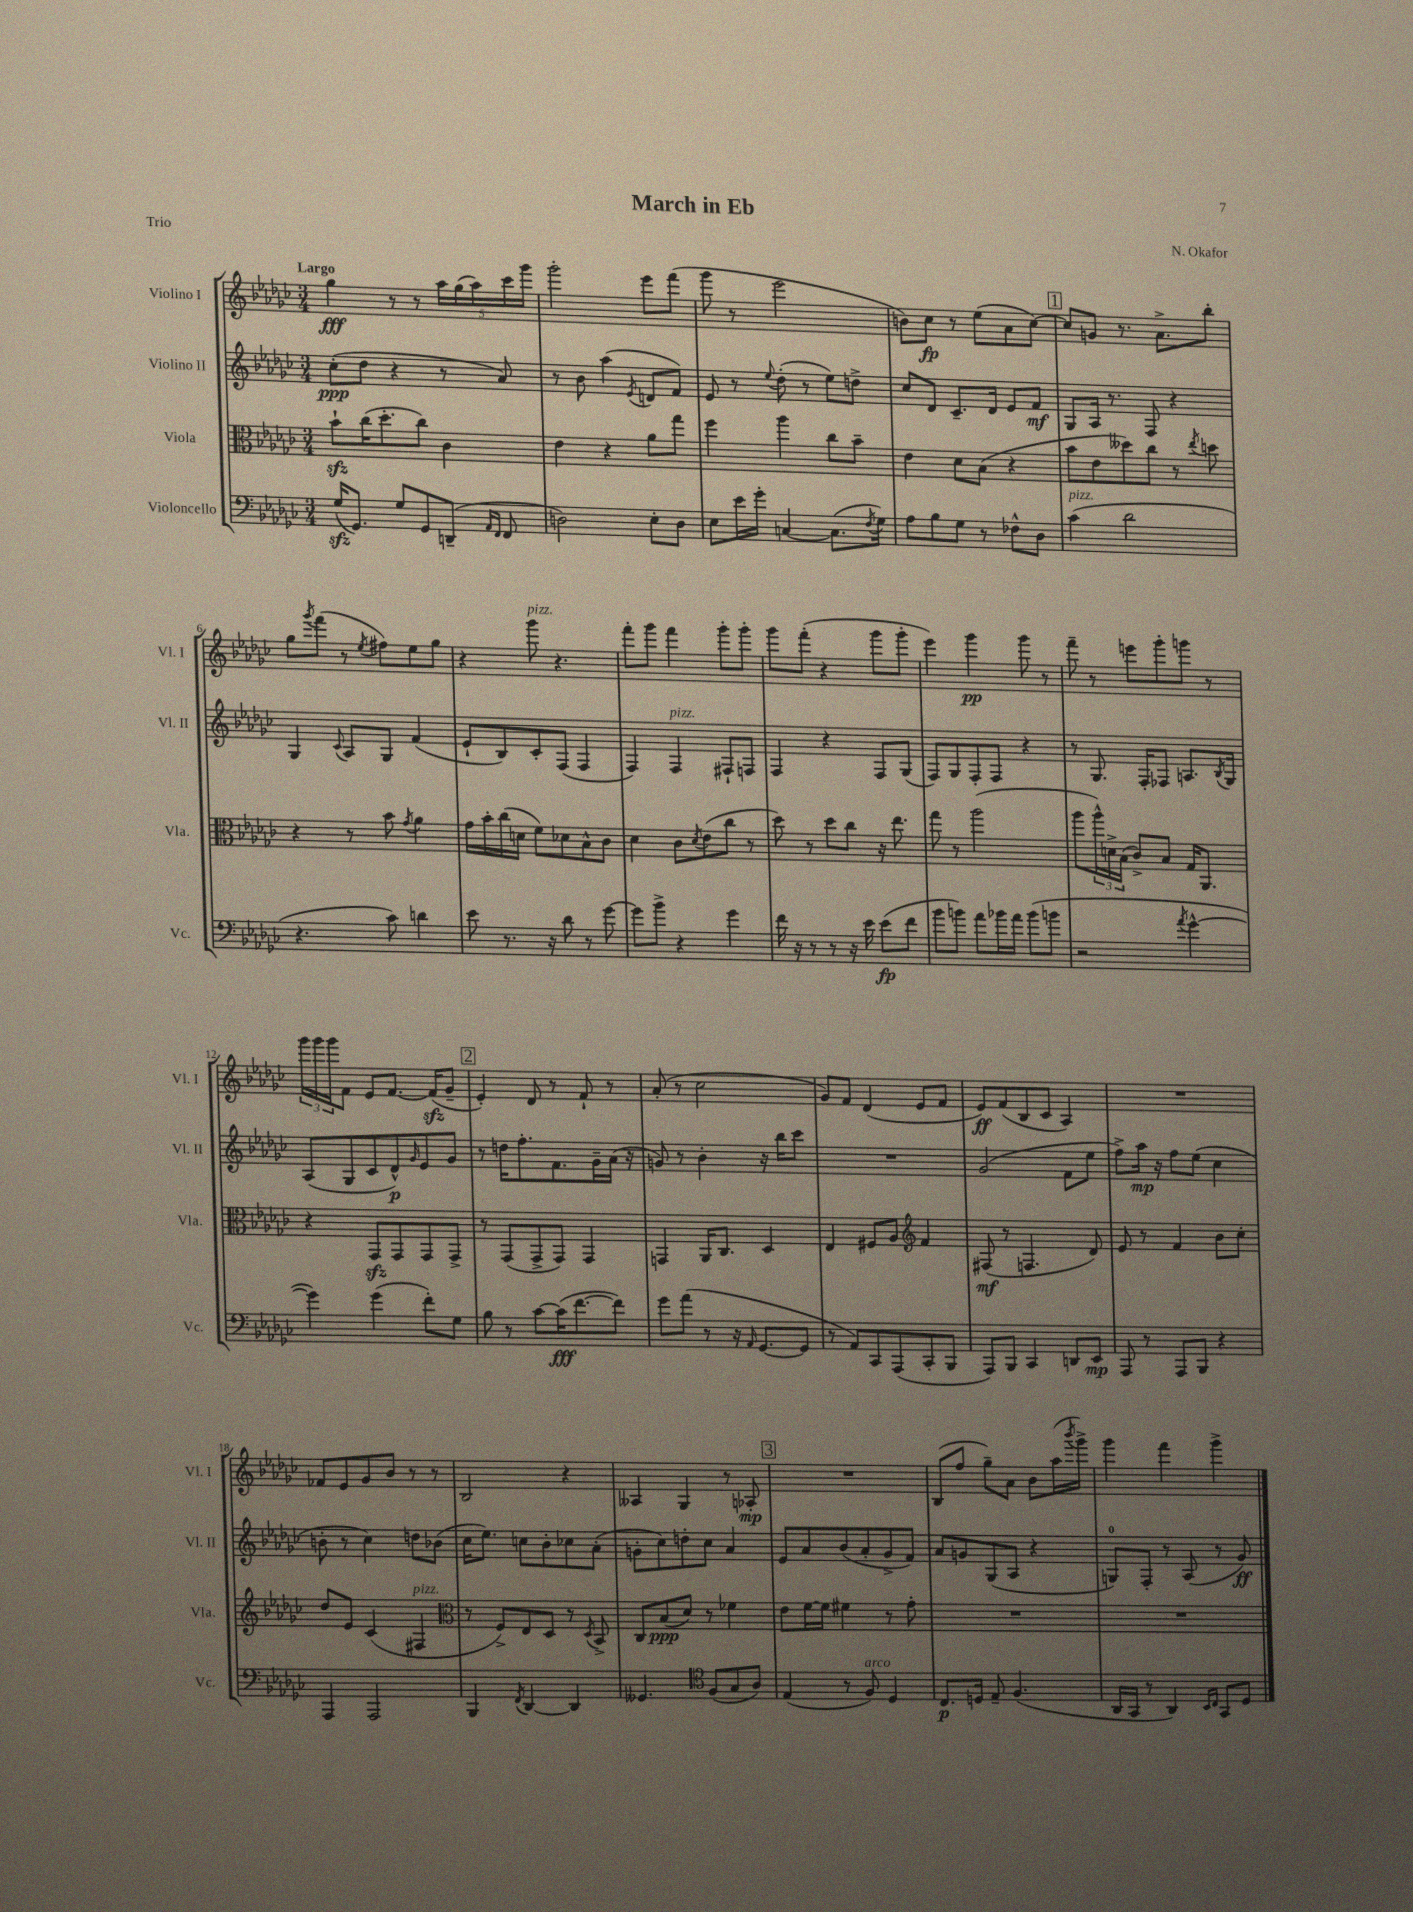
\header { title = "March in Eb" composer = "N. Okafor" piece = "Trio" }
<<
\new StaffGroup <<
\new Staff = "s0" \with { instrumentName = "Violino I" shortInstrumentName = "Vl. I" } {
    \clef treble \key ges \major \numericTimeSignature \time 3/4 \tempo "Largo"
    ges''4\fff r8 r8 \tuplet 5/4 { aes''16 ges''16( aes''16) ces'''16 ges'''16 } |
    ges'''2-. ees'''8 f'''8( |
    ges'''8 r8 ees'''2 |
    b'8) ces''8\fp r8 ees''8( aes'8 ces''8~) |
    \mark \markup { \box "1" } ces''8 g'8 r8. aes'8.-> bes''8-. |
    ges''8 \acciaccatura { ges'''8 } f'''8( r8 \acciaccatura { ees''8 } fis''8) ees''8 ges''8 |
    r4 ges'''8^\markup { \italic "pizz." } r4. |
    f'''8-. ges'''8 f'''4 ges'''8-. ges'''8-. |
    ges'''8 f'''8-.( r4 ges'''8 ges'''8-. |
    ees'''4) ges'''4\pp ges'''8 r8 |
    f'''8-- r8 e'''8 ges'''8-. g'''8 r8 |
    \tuplet 3/2 { ges'''16 ges'''16 ges'''16 } f'8 ees'8 f'8.~ f'16\sfz( ges'8-- |
    \mark \markup { \box "2" } ees'4-.) des'8 r8 f'8-! r8 |
    aes'8-.( r8 ces''2 |
    ges'8) f'8 des'4( ees'8 f'8 |
    ees'8\ff) f'8( bes8 ces'8 aes4) |
    R2. |
    fes'8 ees'8 ges'8 bes'8 r8 r8 |
    bes2 r4 |
    aeses4 ges4 r8 aes8-.\mp |
    \mark \markup { \box "3" } R2. |
    bes8( f''8 ges''8--) aes'8 bes'8 aes''16( \acciaccatura { bes'''8 } ges'''16->) |
    ges'''4 f'''4 ges'''4-> \bar "|." |
}
\new Staff = "s1" \with { instrumentName = "Violino II" shortInstrumentName = "Vl. II" } {
    \clef treble \key ges \major \numericTimeSignature \time 3/4
    ces''8-.\ppp( des''8 r4 r8 aes'8) |
    r8 bes'8 aes''4( \acciaccatura { ees'8 } d'8 f'8) |
    ees'8 r8 \appoggiatura { ees''8 } des''8-.( r8 ees''8) d''8-> |
    ces''8 des'8 ces'8.-- des'16 ees'8 f'8\mf |
    \mark \markup { \box "1" } ges8 aes16 r8. f8 r4 |
    ges4 \appoggiatura { ces'8 } aes8 ges8 f'4( |
    ees'8-! bes8) ces'8-. f8( f4 |
    f4) f4^\markup { \italic "pizz." } fis8-! f8 |
    f4 r4 f8 ges8( |
    f8) ges8 f8-. f8 r4 |
    r8 ges8. f16-. fes8 a8. \acciaccatura { bes8 } ges16 |
    aes8( ges8 ces'8 des'8-^\p) \grace { ges'16 } ees'8 ges'8 |
    \mark \markup { \box "2" } r8 d''16 f''8.-. f'8. ges'16-- aes'16( r16 |
    g'8) r8 bes'4-. r16 bes''16 ces'''8 |
    R2. |
    ges'2( f'8 ees''8 |
    f''8->) aes''16\mp r16 f''8 ees''8( ces''4 |
    b'8-. r8 ces''4) d''8 bes'8( |
    ces''16 ees''8.) c''8 bes'8-. ces''8 aes'8-.( |
    g'8-. ces''8) d''8-. ces''8 aes'4 |
    \mark \markup { \box "3" } ees'8 aes'8 bes'8( aes'8-. ges'8-> f'8) |
    aes'8 g'8 ges8( aes8 r4 |
    g8-0) f8-. r8 aes8( r8 ges'8\ff) \bar "|." |
}
\new Staff = "s2" \with { instrumentName = "Viola" shortInstrumentName = "Vla." } {
    \clef alto \key ges \major \numericTimeSignature \time 3/4
    bes'8-!\sfz ces''16( des''8.-. ces''8) ces'4 |
    ees'4 r4 aes'8 ges''8 |
    f''4 aes''4 ces''8 bes'8-- |
    ees'4 des'8 bes8( r4 |
    \mark \markup { \box "1" } bes'8 ees'8 deses''8) ces''8 r8 \acciaccatura { ees''8 } d''8 |
    r4 r8 bes'8 \acciaccatura { ges'8 } aes'4 |
    ges'16 bes'16-. ces''16( d'16 f'8) des'8 bes8-^ ces'8 |
    des'4 ces'8 \acciaccatura { des'8 } ees'8( ces''8 r8 |
    des''8) r8 des''8 ces''8 r16 ees''8. |
    ges''8 r8 aes''2( |
    aes''8 \tuplet 3/2 { aes''16-^) d'16-> bes16( } ces'8->) bes8 ges16 aes,8. |
    r4 ges,8\sfz ges,8 ges,8 ges,8-> |
    \mark \markup { \box "2" } r8 ges,8( ges,8-> ges,8) ges,4 |
    g,4 aes,16 ces8. des4 |
    ees4 fis8 aes8 \clef treble f'4 |
    fis8\mf( r8 f4. des'8) |
    ees'8 r8 f'4 bes'8 ces''8-. |
    des''8 ees'8 ces'4( fis4^\markup { \italic "pizz." } |
    \clef alto r8 f8->) ees8 des8 r8 \acciaccatura { des8 } bes,8-> |
    ces8 bes8\ppp( des'8) r8 fes'4 |
    \mark \markup { \box "3" } ees'8 f'16~ f'16 fis'4 r8 ges'8-. |
    R2. |
    R2. \bar "|." |
}
\new Staff = "s3" \with { instrumentName = "Violoncello" shortInstrumentName = "Vc." } {
    \clef bass \key ges \major \numericTimeSignature \time 3/4
    ges16\sfz( ges,8.) ges8 ges,8 d,8--( \grace { aes,16 f,16 } f,8 |
    d2) ees8-. d8 |
    ees8 ees'16 ges'16-. c4~ c8.( \acciaccatura { f8 } ges16) |
    aes8 bes8 ges8 r8 fes8-^ des8 |
    \mark \markup { \box "1" } ces'4^\markup { \italic "pizz." }( des'2 |
    r4. ces'8) d'4 |
    ees'8 r8. r16 des'8 r8 ges'8~ |
    ges'8 bes'8-> r4 ges'4 |
    f'16 r16 r8 r8 r16 ees'16 ees'8\fp( f'8 |
    bes'8 b'8) aes'8 bes'16 aes'16 bes'8( b'8 |
    r2 \acciaccatura { aes'8 } ges'4~-^ |
    ges'4) ges'4( f'8-.) ges8 |
    \mark \markup { \box "2" } bes8 r8 ces'8~ ces'16\fff( f'8.~ f'8) |
    ges'8 aes'8( r8 r16 \grace { aes,16 } ges,8.~ ges,8 |
    r8 aes,8) ces,8 aes,,8( ces,8-. bes,,8 |
    aes,,8) bes,,8 ces,4 d,8 ees,8\mp |
    aes,,8 r8 aes,,8 bes,,8 r4 |
    aes,,4 aes,,2 |
    bes,,4 \acciaccatura { f,8 } des,4~ des,4 |
    geses,4. \clef tenor f8( ges8 aes8) |
    \mark \markup { \box "3" } ees4( r8 f8^\markup { \italic "arco" }) des4 |
    ces8.\p d16 ees8-- f4.( |
    aes,16 ges,16 r8 aes,4) \grace { bes,16 ces16 } ges,8 des8 \bar "|." |
}
>>
>>
